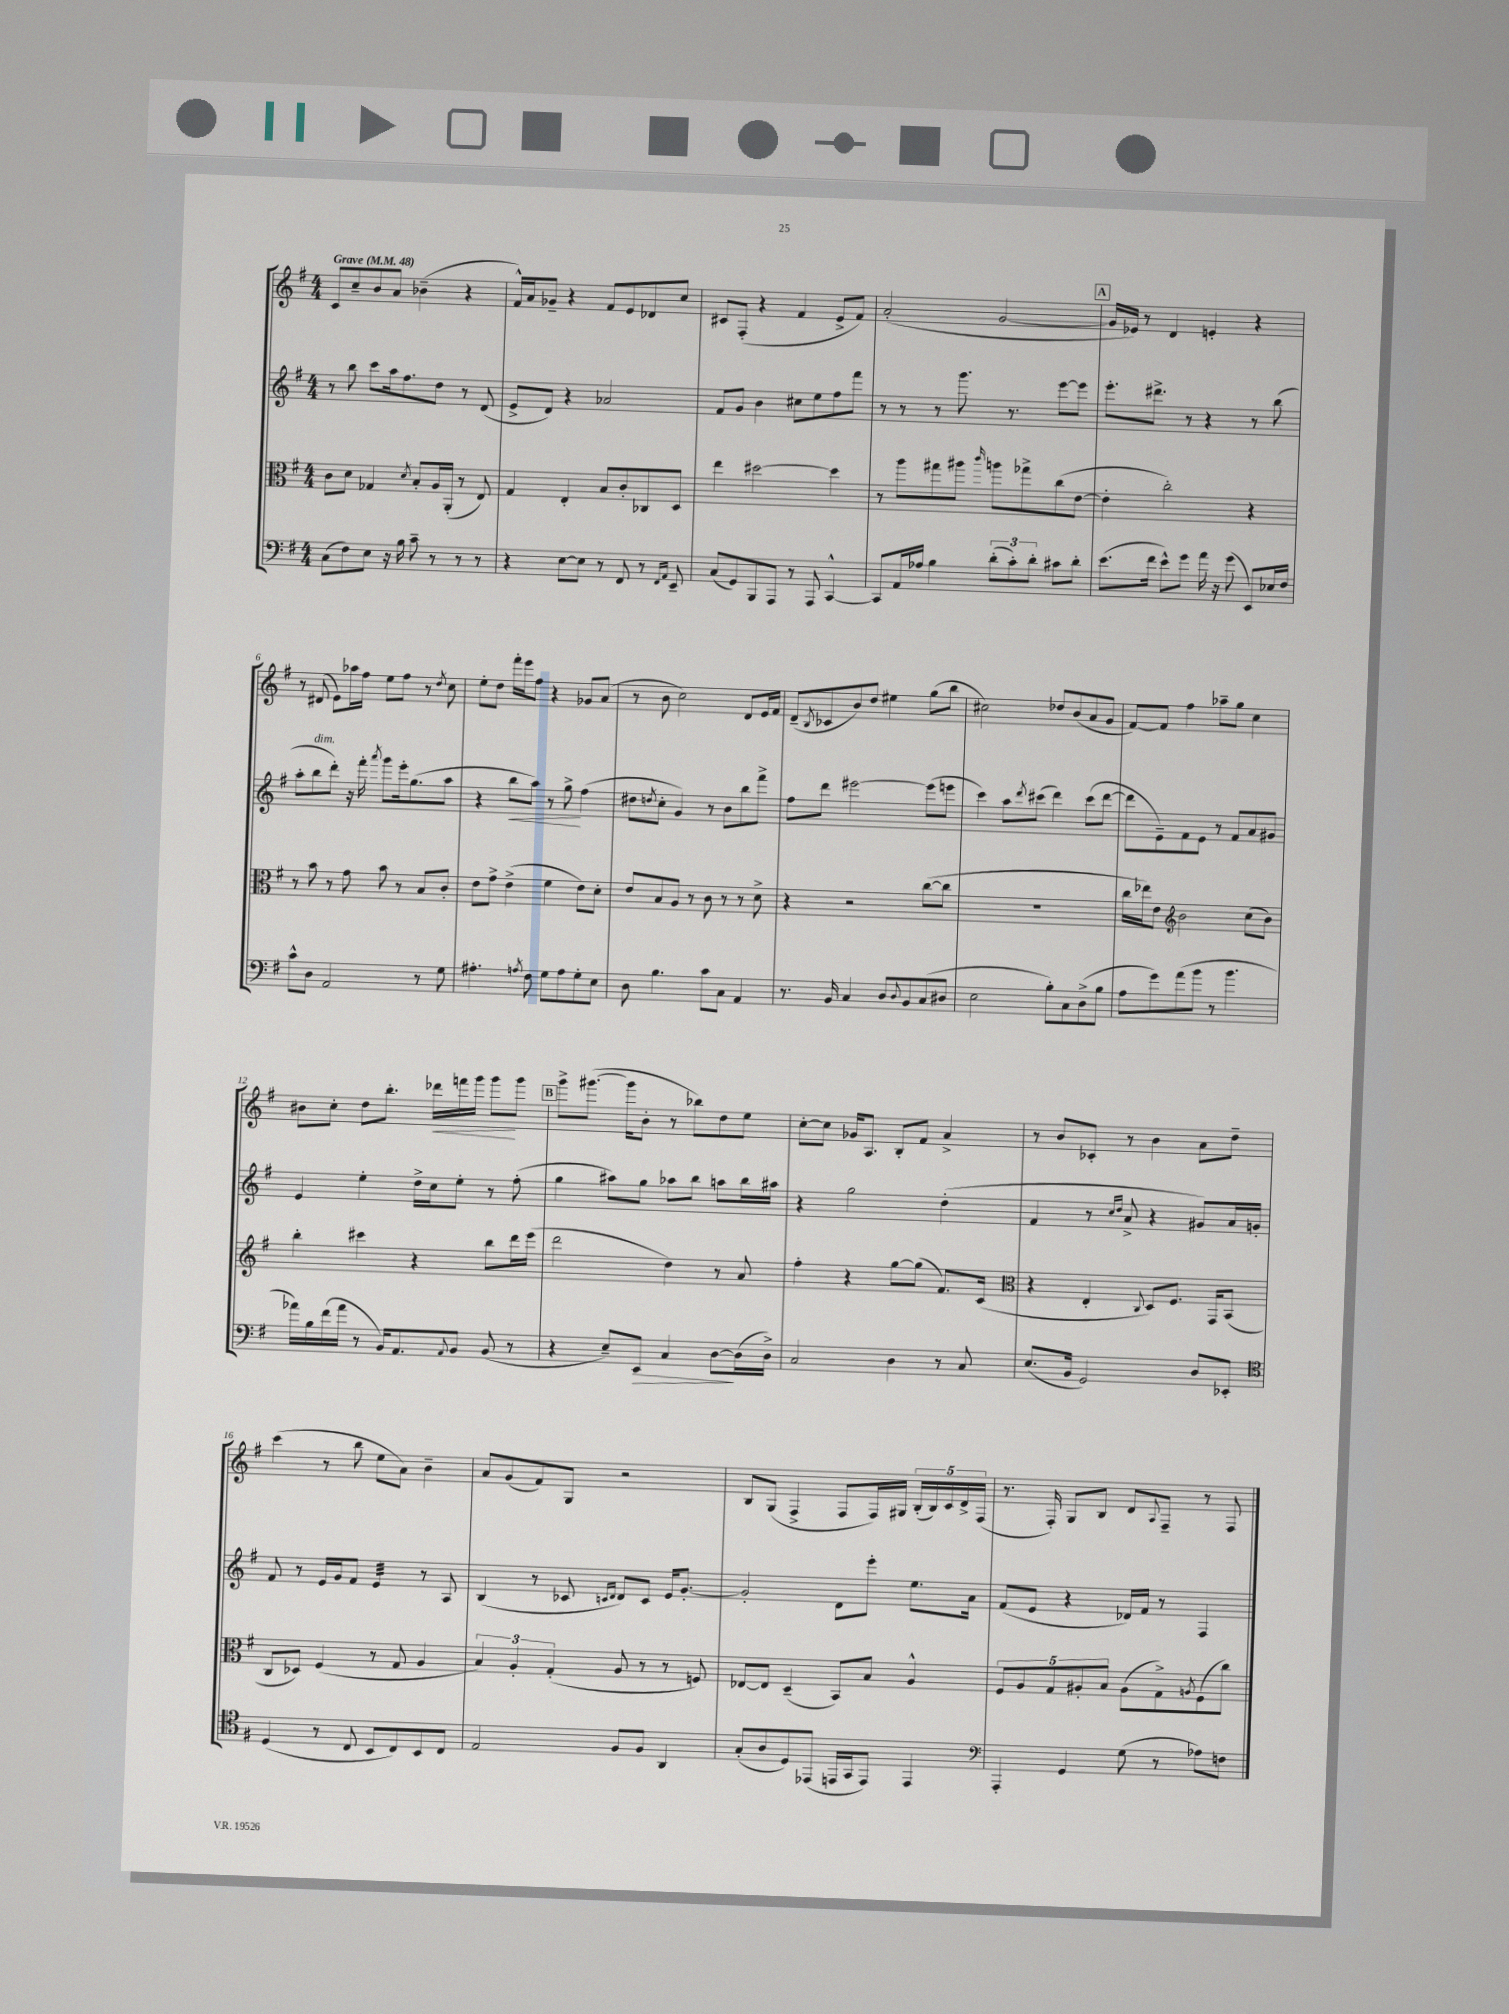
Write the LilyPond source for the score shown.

<<
\new StaffGroup <<
\new Staff = "s0" {
    \clef treble \key g \major \numericTimeSignature \time 4/4 \tempo "Grave" 4 = 48
    c'8 c''8-- b'8 a'8 bes'4--( r4 |
    fis'16-^) a'16 ges'8-- r4 fis'8 e'8 des'8 c''8 |
    cis'8 fis8-.( r4 fis'4 e'8-> fis'8) |
    a'2-.( g'2~ |
    \mark \markup { \box "A" } g'16 ees'16) r8 d'4 e'4-. r4 |
    r8 dis'8( e'8) aes''16 fis''16 e''8 fis''8 r8 \acciaccatura { d''8 } c''8 |
    e''8-. d''8 fis'''16-. e'''16 fis''8 r4 ges'8 a'8( |
    r8 b'8 c''2) d'8 e'16 fis'16 |
    d'8--( \acciaccatura { b8 } ces'8 b'8) d''8 eis''4 g''8( b''8 |
    cis''2) des''8 b'8( a'8 g'8 |
    fis'8~) fis'8 fis''4 aes''8-- g''8 c''4 |
    bis'8 c''8-. d''8 b''8.-. des'''16\< f'''16 g'''16 g'''8\! g'''8 |
    \mark \markup { \box "B" } g'''8-> gis'''8.~( gis'''16 b'8-. r8 bes''8) d''8 e''8 |
    c''8~-. c''8 ges'16 a8. b8-. fis'8 a'4-> |
    r8 b'8 ces'8-. r8 b'4 a'8 d''8-- |
    c'''4( r8 b''8 e''8 a'8) b'4-- |
    a'8 g'8( fis'8) g8 r2 |
    b8 g8( fis4-> fis8 fis16) gis16 \tuplet 5/4 { b16-.( b16) c'16 d'16-> fis16( } |
    r8. fis16-.) g8 b8 d'8 \appoggiatura { a8 } fis8-- r8 fis8 \bar "|." |
}
\new Staff = "s1" {
    \clef treble \key g \major \numericTimeSignature \time 4/4
    r8 b''8 c'''8 a''16 fis''8. d''8 r8 d'8( |
    e'8-> d'8) r4 aes'2 |
    fis'8 g'8 b'4 cis''8 e''8 fis''8 fis'''8 |
    r8 r8 r8 g'''8. r8. e'''8~ e'''8 |
    \mark \markup { \box "A" } e'''8.-. dis'''8.-> r8 r4 r8 b''8( |
    a''8-. b''8^\markup { \italic "dim." } d'''8-.) r16 fis'''16-. \acciaccatura { a'''8 } g'''8 e'''16-. g''8.( a''8 |
    r4 b''8\< a''8) r8 g''8->\! fis''4( |
    dis''8 \acciaccatura { d''8 } c''8-. g'4) r8 b'8 b''8 fis'''8-> |
    fis''8 d'''8 eis'''2~ eis'''8( e'''8 |
    c'''4) a''8 \acciaccatura { d'''8 } cis'''8( d'''4) cis'''8( d'''8~ |
    d'''8 e'8--) fis'8 e'8 r8 fis'8 a'8 gis'8 |
    e'4 e''4-. d''16-> c''16 e''8-. r8 fis''8-.( |
    \mark \markup { \box "B" } g''4 ais''8) g''8 aes''8 b''8 a''8 b''16 ais''16 |
    r4 g''2 d''4-.( |
    fis'4 r8 \grace { c''16 d''16 } a'8-> r4 gis'8) a'16 g'16-. |
    fis'8 r8 e'16 g'16 fis'8 e'4:32 r8 a8 |
    b4( r8 ces'8 \grace { c'16 d'16 } d'8) c'8 e'16 g'8.~-. |
    g'2-. d'8 e'''8-. e''8. a'16 |
    fis'8( e'8 r4 des'16) fis'16 r8 fis4 \bar "|." |
}
\new Staff = "s2" {
    \clef alto \key g \major \numericTimeSignature \time 4/4
    c'8 d'8 ges4 \acciaccatura { d'8 } b8-. a16 a,16-.( r8 e8) |
    g4 e4-. b8 c'8-. ces8 d8 |
    e''4 dis''2~ dis''4 |
    r8 a''8 gis''8 ais''8 \grace { c'''16 } a''8 ges''8-> c''8( e'8~ |
    \mark \markup { \box "A" } e'4-. c''2-.) r4 |
    r8 b'8 r8 g'8 b'8 r8 b8 c'8-. |
    e'8 g'8-> e'4->( fis'4 e'8) d'8-. |
    e'8 b8 a8 r8 c'8 r8 r8 d'8-> |
    r4 r2 c''8~( c''8 |
    R1 |
    c''16 ees''16) e'8 \clef treble b'2 c''8( b'8) |
    b''4-. cis'''4 r4 b''8 d'''16 e'''16( |
    \mark \markup { \box "B" } d'''2 d''4) r8 a'8 |
    fis''4-. r4 g''8~ g''8( fis'8.) c'16( |
    \clef alto r4 e4-. \appoggiatura { c8 } d8) fis8. g,16 b,8( |
    c8 des8) fis4( r8 g8 a4 |
    \tuplet 3/2 { b4) a4-. g4-.( } a8 r8 r8 f8) |
    ees8~ ees8 d4--( b,8) b8 a4-^ |
    \tuplet 5/4 { fis8 a8 g8 ais8-. b8 } ais8( g8->) \acciaccatura { a8 } fis8( c''8) \bar "|." |
}
\new Staff = "s3" {
    \clef bass \key g \major \numericTimeSignature \time 4/4
    c8( fis8) e8 r16 b16 c'8-- r8 r8 r8 |
    r4 e8~ e8 r8 fis,8 r8 \grace { fis,16 a,16 } e,8-- |
    c8( g,8) b,,8 a,,8 r8 a,,8 c,4~-^ |
    c,8 a,16 aes16 b4 \tuplet 3/2 { d'8-.( c'8-.) d'8-. } cis'8 d'8-. |
    \mark \markup { \box "A" } e'8.( fis'16 e'8-^) g'8 a'16 r16 g'8( e,8) ees16 fis16 |
    c'8-^ d8 a,2 r8 g8 |
    ais4.-. \acciaccatura { a8 } fis8 g8 a8 g8-. e8 |
    d8 b4. c'8 c8 a,4 |
    r8. b,16 c4 d8 \appoggiatura { d8 } b,8 c8( dis8 |
    e2 b8-.) c8 d8->( b8 |
    a8 g'8) a'8( b'8 r8 b'4. |
    aes'16) b16 fis'16( aes'16 r8 b,16) a,8. \appoggiatura { a,8 } b,8 b,8( r8 |
    \mark \markup { \box "B" } r4 e8--) e,8\> c4 d8~\! d16( d16->) |
    c2 d4 r8 c8 |
    e8.( b,16 g,2) d8 ees,8-. |
    \clef tenor d4( r8 c8 b,8 c8) b,8 c8 |
    e2 fis8 fis8 a,4 |
    g8-.( a8 d8) ees,8( e,16 g,16 e,8) e,4 |
    \clef bass a,,4-. g,4 g8( r8 aes8) f8 \bar "|." |
}
>>
>>
